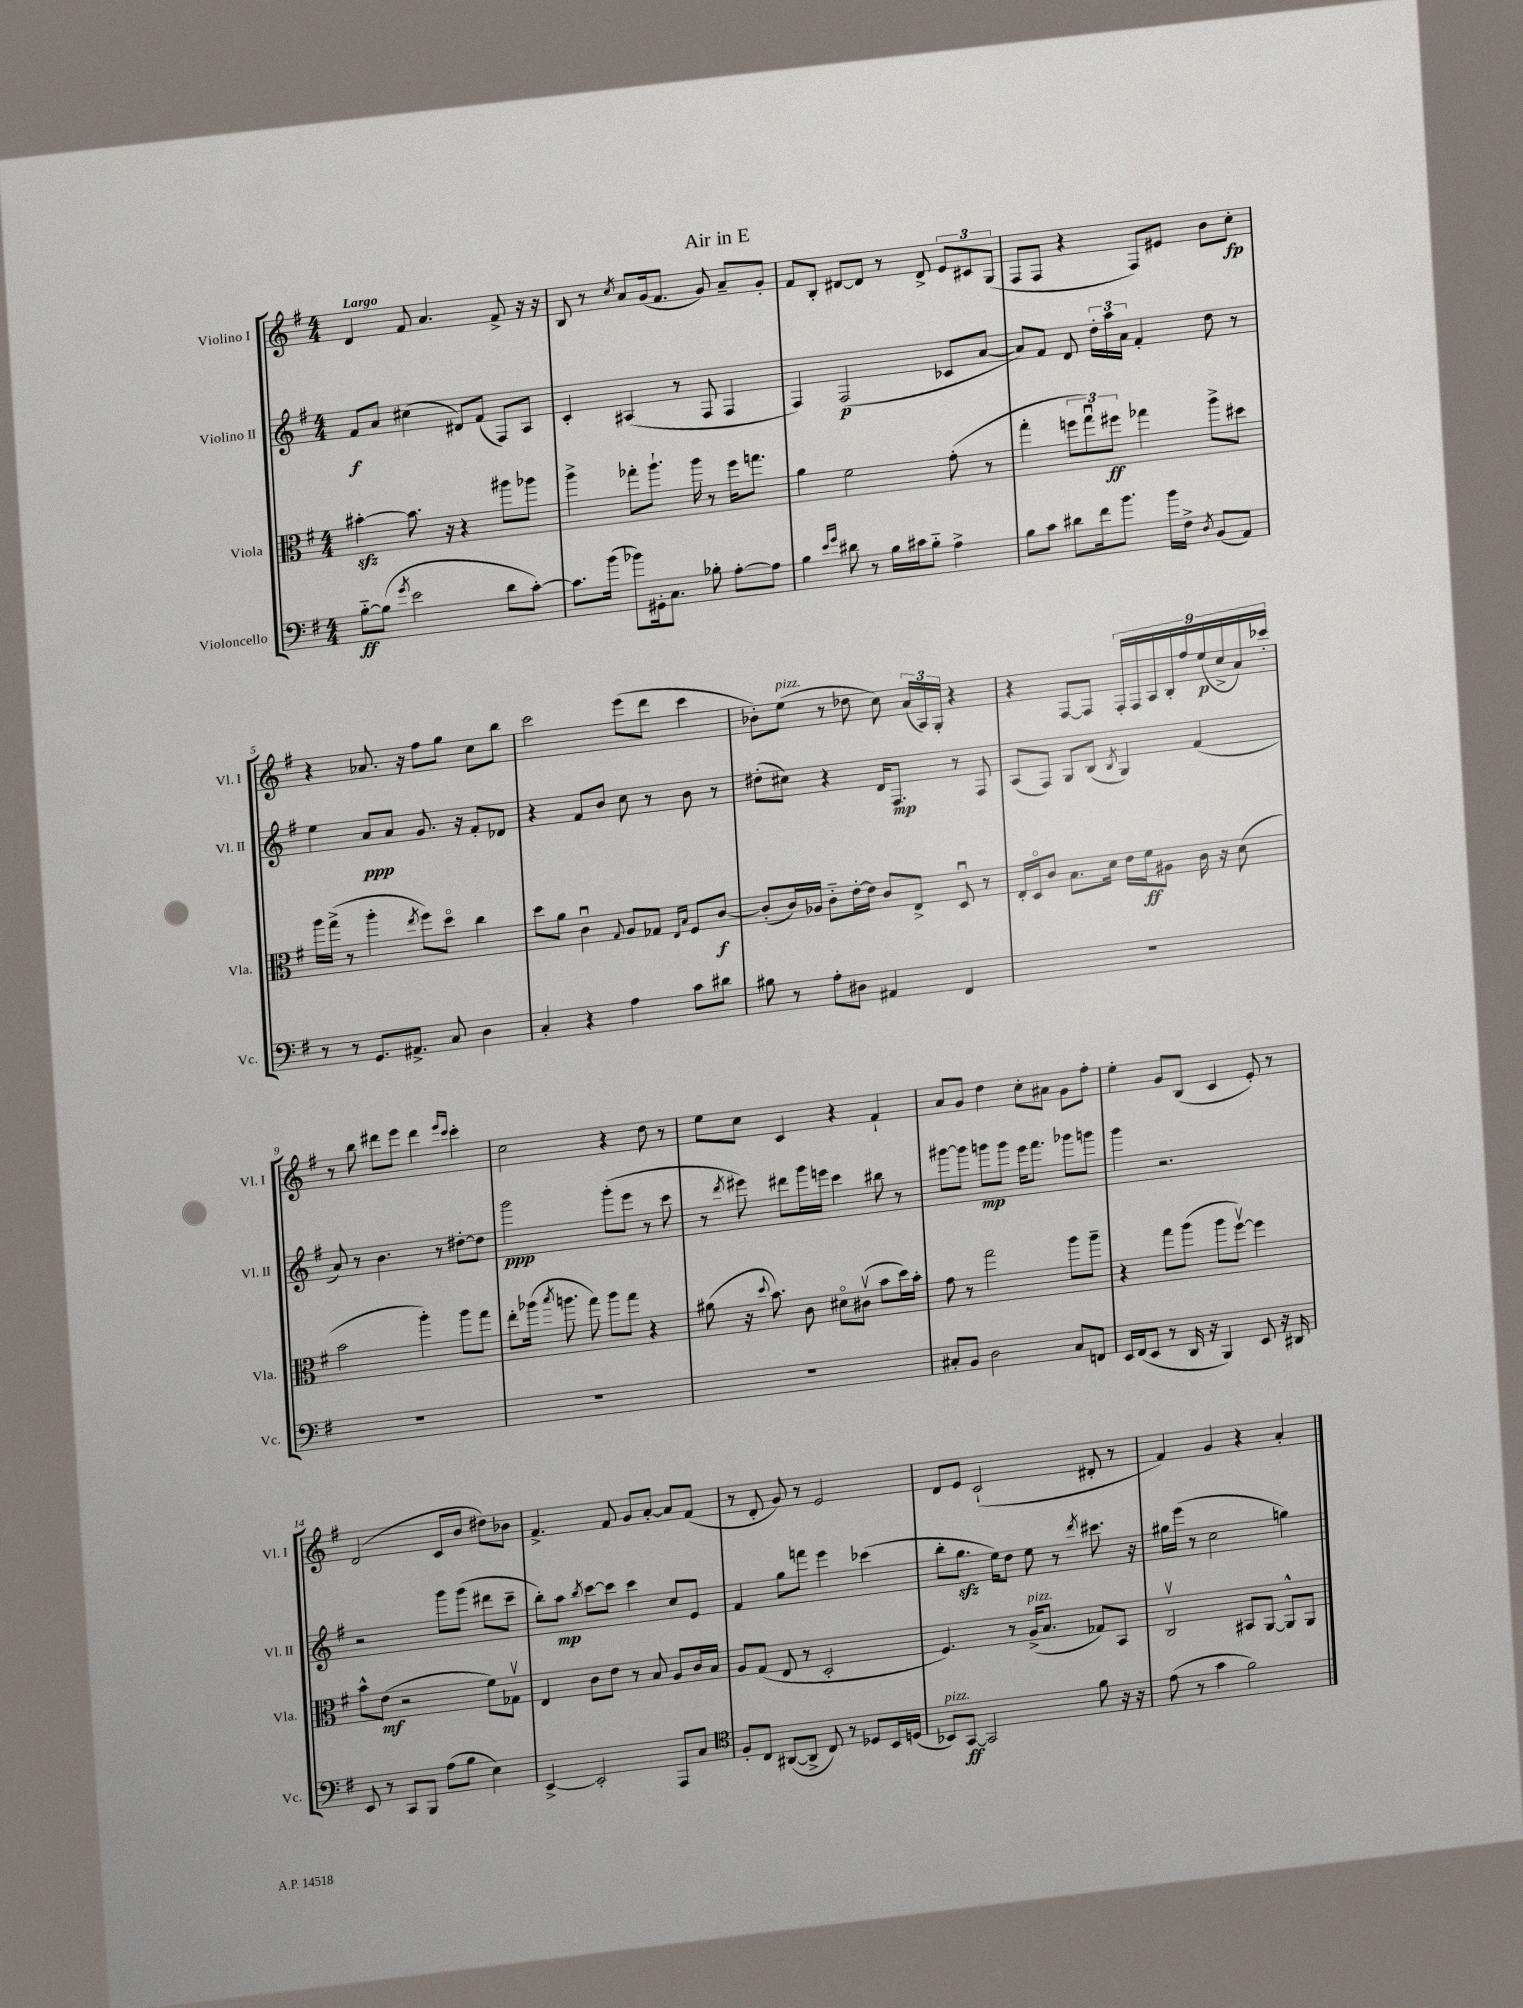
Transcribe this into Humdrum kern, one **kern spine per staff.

**kern	**kern	**kern	**kern
*staff4	*staff3	*staff2	*staff1
*clefF4	*clefC3	*clefG2	*clefG2
*k[f#]	*k[f#]	*k[f#]	*k[f#]
*M4/4	*M4/4	*M4/4	*M4/4
[8B'~	[4b#'	8f#	4d
(8B]	.	8a	.
8qg	.	.	.
2e	8.b#]	(4cc#	8f#
.	.	.	4.a
.	16r	.	.
.	4r	8d#)	.
.	.	(8f#	.
8d	8aa#	8F#)	8f#^
[8c')	8aa-	8A	16r
.	.	.	16r
=	=	=	=
8.c]	4aa^	4c'	8B
.	.	.	8r
(16b	.	.	.
.	.	.	8qcc
8b-)	8gg-'	(4A#	8a
16GG#'	8.aa`	.	(16g
8.C	.	.	8.f#
.	.	8r	.
.	16aa	.	.
8B-'	8r	8F#	8g)
[8A'	16ff#	4F#	8a~
.	8.gg	.	.
8A]	.	.	8g'
=	=	=	=
4B	4a	4F#)	8f#
.	.	.	8B'
16qqe	.	.	.
16qqg	.	.	.
8d#	2f#	(2F#	[8d#
8r	.	.	8d#]
16B	.	.	8r
16c#	.	.	.
8B'~	.	.	8d#^
4A^	(8g'	8c-	12e
.	.	.	12c#
.	8r	[8a	.
.	.	.	(12G
=	=	=	=
8B	4gg'	8a])	8F#
8c	.	8f#	8F#
8d#	12ff	8d	4r
.	12ggu)	.	.
16f#	.	24dd'	.
.	12ff#	24aa	.
8.b	.	.	.
.	.	24a	.
.	4gg-	4f#'	8F#)
16b	.	.	8e#
16F#^	.	.	.
8qD	.	.	.
(8BB	8aa^	8dd	8b
8AA)	8dd#	8r	8cc'
=	=	=	=
8r	16aa	4ee	4r
.	(16gg^	.	.
8r	8r	.	.
8.GG	4aa'	8a	8.a-
.	.	8a	.
8.AA#^	.	.	16r
.	8qee	.	.
.	8ff#)	8.g	8ff#
8C	8ddo	.	8gg
.	.	16r	.
4D	4cc	8f#'	8cc
.	.	8d-	8bb
=	=	=	=
4C'	8dd	4r	2ccc
.	8a	.	.
4r	4cu	8f#	.
.	.	8b	.
.	8qqG	.	.
4A	8A	8cc	(8eee
.	8G-	8r	8ddd
.	16qqE	.	.
.	16qqB	.	.
8c	8F#	8b	4ccc
8d#	[8c	8r	.
=	=	=	=
8B#	(8c']	(8dd#'	8b-')
8r	16c)	8cc#)	(8ee
.	16A-	.	.
8A'	8c'~	4r	8r
8D#	[16e'	.	8dd-
.	16e]	.	.
4AA#	8c	16d	8cc)
.	.	8.F#	.
.	8E^	.	(24a
.	.	.	24A)
.	.	.	24G'
4FF#	8Du	8r	4r
.	8r	8F#	.
=	=	=	=
1r	16E'	(8A	4r
.	16Do	.	.
.	8c	8F#)	.
.	8.B	8G	[8F#
.	.	(8B	8F#]
.	16d	.	.
.	.	8qB	.
.	16e	4G)	18F#'
.	.	.	18F#
.	16f#	.	.
.	.	.	18A
.	8A#	.	.
.	.	.	18B'
.	.	.	18ff#
.	16c	(4f#	.
.	.	.	(18ee
.	16r	.	.
.	.	.	18cc^
.	(8d	.	.
.	.	.	18a)
.	.	.	18ccc-'
=	=	=	=
1r	2b	8a)	8r
.	.	8r	8bb
.	.	4.b	8ddd#
.	.	.	8eee
.	4aa')	.	4ddd#
.	.	8r	.
.	.	.	16qqeee
.	.	.	16qqccc
.	8aa	[8dd#'	4ccc'
.	8gg	8dd#]	.
=	=	=	=
1r	8ee'	2ggg	2cc
.	(16aa-	.	.
.	8qbb	.	.
.	8.aa	.	.
.	8gg)	.	.
.	8aa	(8ggg'	4r
.	8gg	8eee	.
.	4r	8r	8dd
.	.	8ccc	8r
=	=	=	=
1r	(8a#	8r	8ee
.	.	8qddd	.
.	16r	8eee#)	8cc
.	8qqdd	.	.
.	8.b)	.	.
.	.	8ddd#	4c
.	8c	16ggg	.
.	.	16eee	.
.	8d#o	4ccc	4r
.	(8c#v	.	.
.	8b	8bb#	4f#`
.	16dd)	8r	.
.	16b'	.	.
=	=	=	=
8C#'	8g	[8ggg#	8a
8BB	8r	8ggg#]	8g
2D	2gg	8ggg	4dd
.	.	8ggg	.
.	.	16eee	8cc'
.	.	8.fff#	.
.	.	.	8a#
8C#	8aa	8ggg-	8g
8FF	8aa~	8ggg	8ff#'
=	=	=	=
16EE	4r	4ggg	4ee'
(16FF#	.	.	.
8EE	.	.	.
8r	8gg	2.r	8g
16DD	(8aa	.	(8B
16r	.	.	.
4BBB)	8aa	.	4c
.	[8ff#v)	.	.
8EE	4ff#]	.	8e')
16r	.	.	8r
16DD#	.	.	.
=	=	=	=
8EE	8b^^	2r	(2d
8r	(8e	.	.
8CC	2r	.	.
8BBB	.	.	.
(8A	.	8ggg	8c
8B	.	(8ggg	8b
4E)	8f#)	8ddd#	8dd#)
.	8G-v	8ccc~	8b-
=	=	=	=
[4EE^	4E	8bb')	4.f#^
.	.	8aa	.
.	.	8qbb	.
2EE']	8c	[8ccc	.
.	8e	8ccc]	8f#
.	8r	4ccc	8g
.	8B	.	[8a'
8AAA	8A	8cc	8a]
8C	16c	8e	(8f#
.	16B	.	.
=	=	=	=
*clefC4	*	*	*
8F#'	8A	4f#	8r
8C	(8G	.	8d'
([8AA#	8E	8gg	8g)
8AA#^]	8r	8fff	8r
8C)	2D'	4eee	2e
8r	.	.	.
8D-	.	(4ccc-	.
16BB	.	.	.
(16D	.	.	.
=	=	=	=
8BB-)	4.F#)	8bb'	8d
[8GG	.	8.gg	8e
2GG]	.	.	(2c`
.	.	16ee)	.
.	8r	8dd	.
.	(16A^	8ee	.
.	8.B	.	.
.	.	8r	.
.	.	8qddd	.
8f#	8G-)	8.ccc#	8d#'
16r	8BB	.	8r
16r	.	16r	.
=	=	=	=
(8e	2Cv	16gg#	4f#)
.	.	(16eee	.
8r	.	8r	.
4g	.	2cc	4g
2f#)	8BB#	.	4r
.	[8AA	.	.
.	8AA^^]	4gg)	4a'
.	8AA	.	.
==	==	==	==
*-	*-	*-	*-
